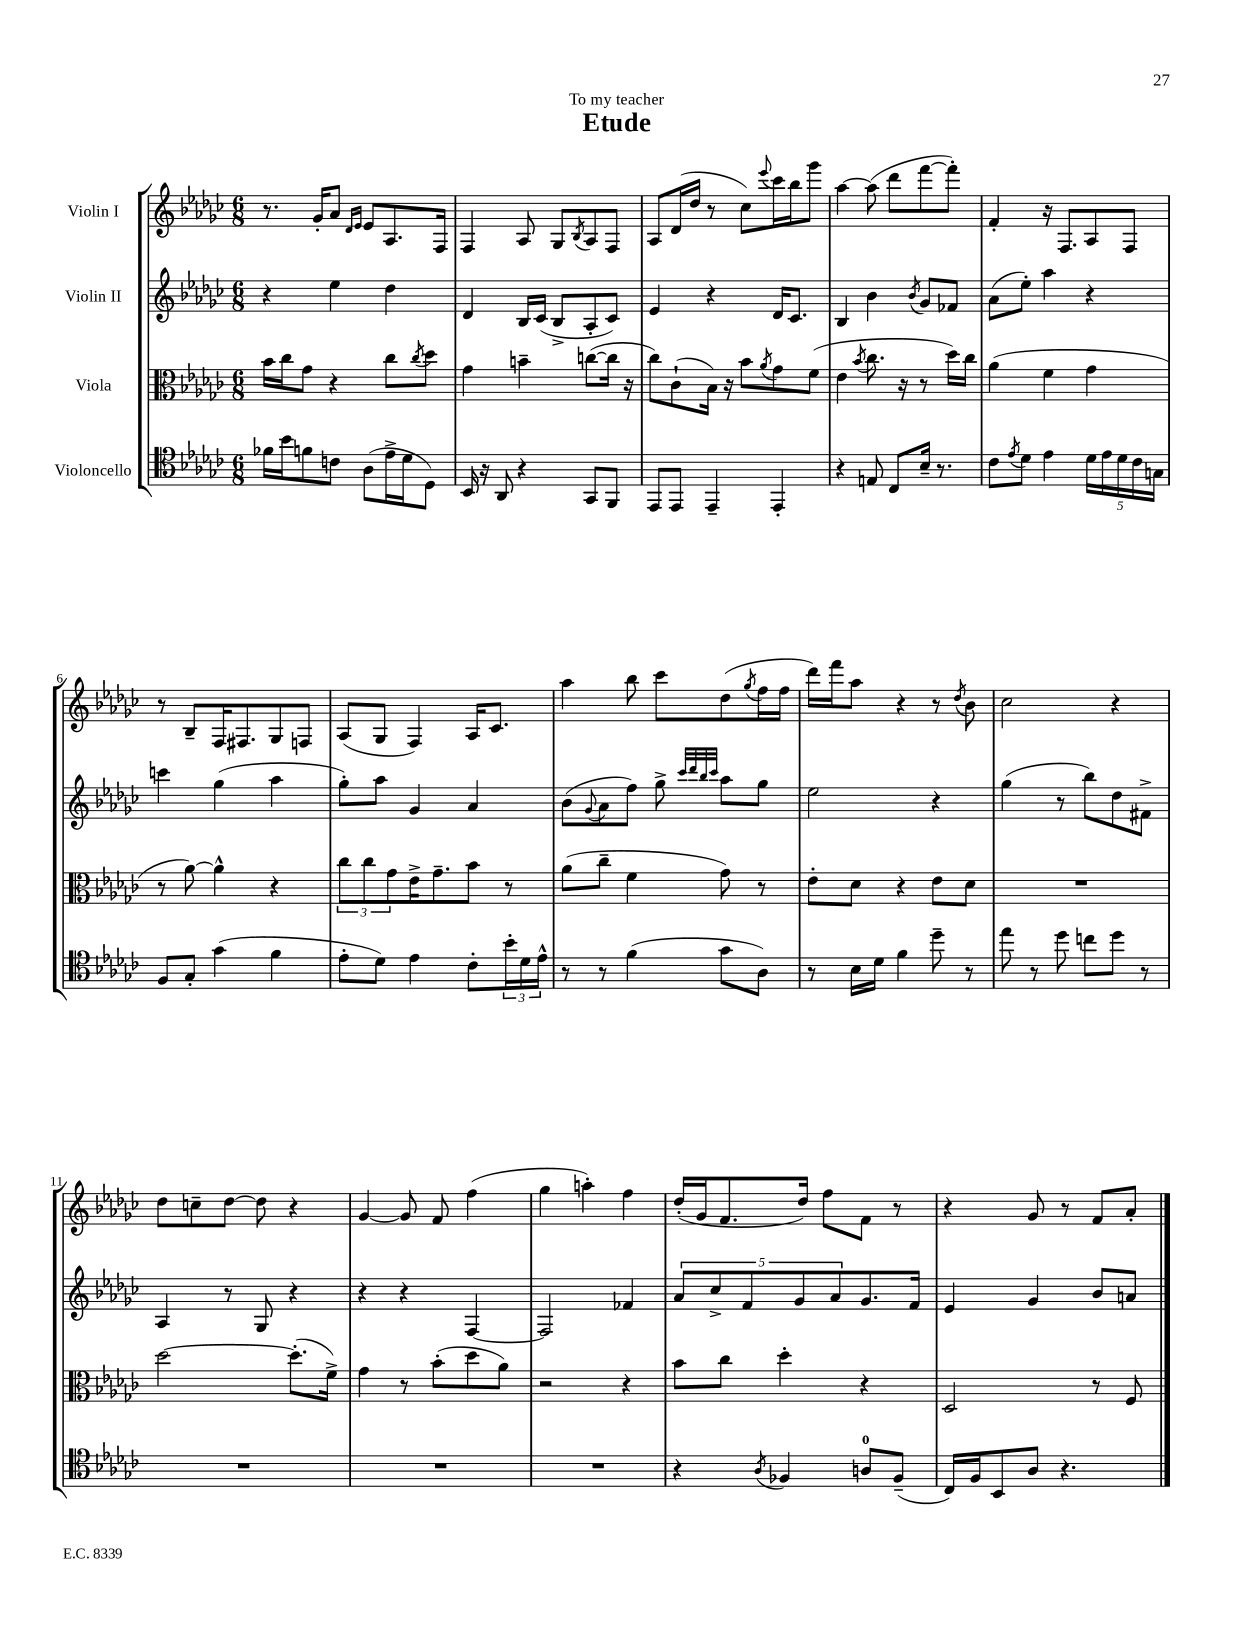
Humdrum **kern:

**kern	**kern	**kern	**kern
*part4	*part3	*part2	*part1
*staff4	*staff3	*staff2	*staff1
*I"Violoncello	*I"Viola	*I"Violin II	*I"Violin I
*clefC4	*clefC3	*clefG2	*clefG2
*k[b-e-a-d-g-c-]	*k[b-e-a-d-g-c-]	*k[b-e-a-d-g-c-]	*k[b-e-a-d-g-c-]
*M6/8	*M6/8	*M6/8	*M6/8
=1	=1	=1	=1
16f-X\LL	16b-\LL	4r	8.r
16b-\J	16cc-\J	.	.
8fn\	8g-\J	.	.
.	.	.	16g-'/KL
8cn\J	4r	4ee-\	8a-/J
.	.	.	16qqd-/LL
.	.	.	16qqe-/JJ
(8A-\L	.	.	8e-/L
16e-^\L	8cc-\L	4dd-\	8.A-/
16d-\J	.	.	.
.	8qcc-/	.	.
8D-\J)	8dd-\J	.	.
.	.	.	16F/Jk
=2	=2	=2	=2
16BB-/	4g-\	4d-/	4F/
16r	.	.	.
8AA-/	.	.	.
4r	4bn~\	16B-/LL	8A-/
.	.	(16c-/JJ	.
.	.	8B-^/L	8G-/L
.	.	.	8qB-/
8GG-/L	([8ccn\L	8A-'/	8A-/
8FF/J	16cc\Jk]	8c-/J)	8F/J
.	16r	.	.
=3	=3	=3	=3
8EE-/L	8cc-\L)	4e-/	8A-/L
8EE-/J	(8c-`\	.	(16d-/L
.	.	.	16dd-/JJ
4EE-~/	16B-\Jk)	4r	8r
.	16r	.	.
.	8b-\L	.	8cc-\L)
.	8qa-/	.	8qqeee-/
4EE-'/	8g-\	16d-/KL	16ccc-\L
.	.	8.c-/J	16bb-\J
.	(8f\J	.	8ggg-\J
=4	=4	=4	=4
4r	4e-\	4B-/	[4aa-\
.	8qb-/	.	.
8En/	8.cc-\	4b-\	(8aa-\]
8C-/L	.	.	8ddd-\L
.	16r	.	.
.	.	8qb-/	.
16B-~/Jk	8r	8g-/L	[8fff\
8.r	.	.	.
.	16dd-\LL)	8f-X/J	8fff'\J])
.	16cc-\JJ	.	.
=5	=5	=5	=5
8c-\L	(4a-\	(8a-\L	4f'/
8qe-/	.	.	.
8d-\J	.	8ee-'\J)	.
4e-\	4f\	4aa-\	16r
.	.	.	8.F/L
20d-\LL	4g-\	4r	8A-/
20e-\	.	.	.
20d-\	.	.	.
.	.	.	8F/J
20c-\	.	.	.
20Gn\JJ	.	.	.
!!LO:LB:g=z
=6	=6	=6	=6
8F/L	8r	4cccn\	8r
8G-'/J	[8a-\)	.	8B-~/L
(4g-\	4a-^^\]	(4gg-\	16F/K
.	.	.	8.F#X/
4f\	4r	4aa-\	8G-/
.	.	.	8Fn/J
=7	=7	=7	=7
8e-'\L	12cc-\L	8gg-'\L)	(8A-/L
.	12cc-\	.	.
8d-\J)	.	8aa-\J	8G-/J
.	12g-\	.	.
4e-\	16e-^\K	4g-/	4F/)
.	8.g-~\	.	.
8c-'\L	8b-\J	4a-/	16A-/KL
.	.	.	8.c-/J
24b-'\L	8r	.	.
24d-\	.	.	.
24e-^^\JJ	.	.	.
=8	=8	=8	=8
8r	(8a-\L	(8b-\L	4aa-\
.	.	8qqg-/	.
8r	8cc-~\J	8a-\	.
(4f\	4f\	8ff\J)	8bb-\
.	.	8gg-^\	8ccc-\L
.	.	32qqccc-/LLL	.
.	.	32qqddd-/	.
.	.	32qqbb-/	.
.	.	32qqccc-/JJJ	.
8g-\L	8g-\)	8aa-\L	(8dd-\
.	.	.	8qgg-/
8A-\J)	8r	8gg-\J	16ff\L
.	.	.	16ff\JJ
=9	=9	=9	=9
8r	8e-'\L	2ee-\	16ddd-\LL)
.	.	.	16fff\J
16B-\LL	8d-\J	.	8aa-\J
16d-\JJ	.	.	.
4f\	4r	.	4r
8dd-~\	8e-\L	4r	8r
.	.	.	8qdd-/
8r	8d-\J	.	8b-\
=10	=10	=10	=10
8ee-\	2.r	(4gg-\	2cc-\
8r	.	.	.
8dd-\	.	8r	.
8ccn\L	.	8bb-\L)	.
8dd-\J	.	8dd-\	4r
8r	.	8f#X^\J	.
!!LO:LB:g=z
=11	=11	=11	=11
2.r	[2dd-\	4A-/	8dd-\L
.	.	.	8ccn~\
.	.	8r	[8dd-\J
.	.	8G-/	8dd-\]
.	(8.dd-'\L]	4r	4r
.	16f^\Jk)	.	.
=12	=12	=12	=12
2.r	4g-\	4r	[4g-/
.	8r	4r	8g-/]
.	(8b-'\L	.	8f/
.	8dd-\	[4F/	(4ff\
.	8a-\J)	.	.
=13	=13	=13	=13
2.r	2r	2F/]	4gg-\
.	.	.	4aan'\)
.	4r	4f-X/	4ff\
=14	=14	=14	=14
4r	8b-\L	10a-/L	(16dd-'/LL
.	.	.	16g-/J
.	.	10cc-^/	.
.	8cc-\J	.	8.f/
.	.	10f/	.
8qA-/	.	.	.
4F-X/	4dd-'\	.	.
.	.	10g-/	.
.	.	.	16dd-/Jk)
.	.	.	8ff\L
.	.	10a-/	.
8An/L	4r	8.g-/	8f\J
(8F-~/J	.	.	8r
.	.	16f/Jk	.
=15	=15	=15	=15
16C-/LL)	2D-/	4e-/	4r
16F/J	.	.	.
8BB-/	.	.	.
8A-/J	.	4g-/	8g-/
4.r	.	.	8r
.	8r	8b-/L	8f/L
.	8F/	8an/J	8a-'/J
==	==	==	==
*-	*-	*-	*-
